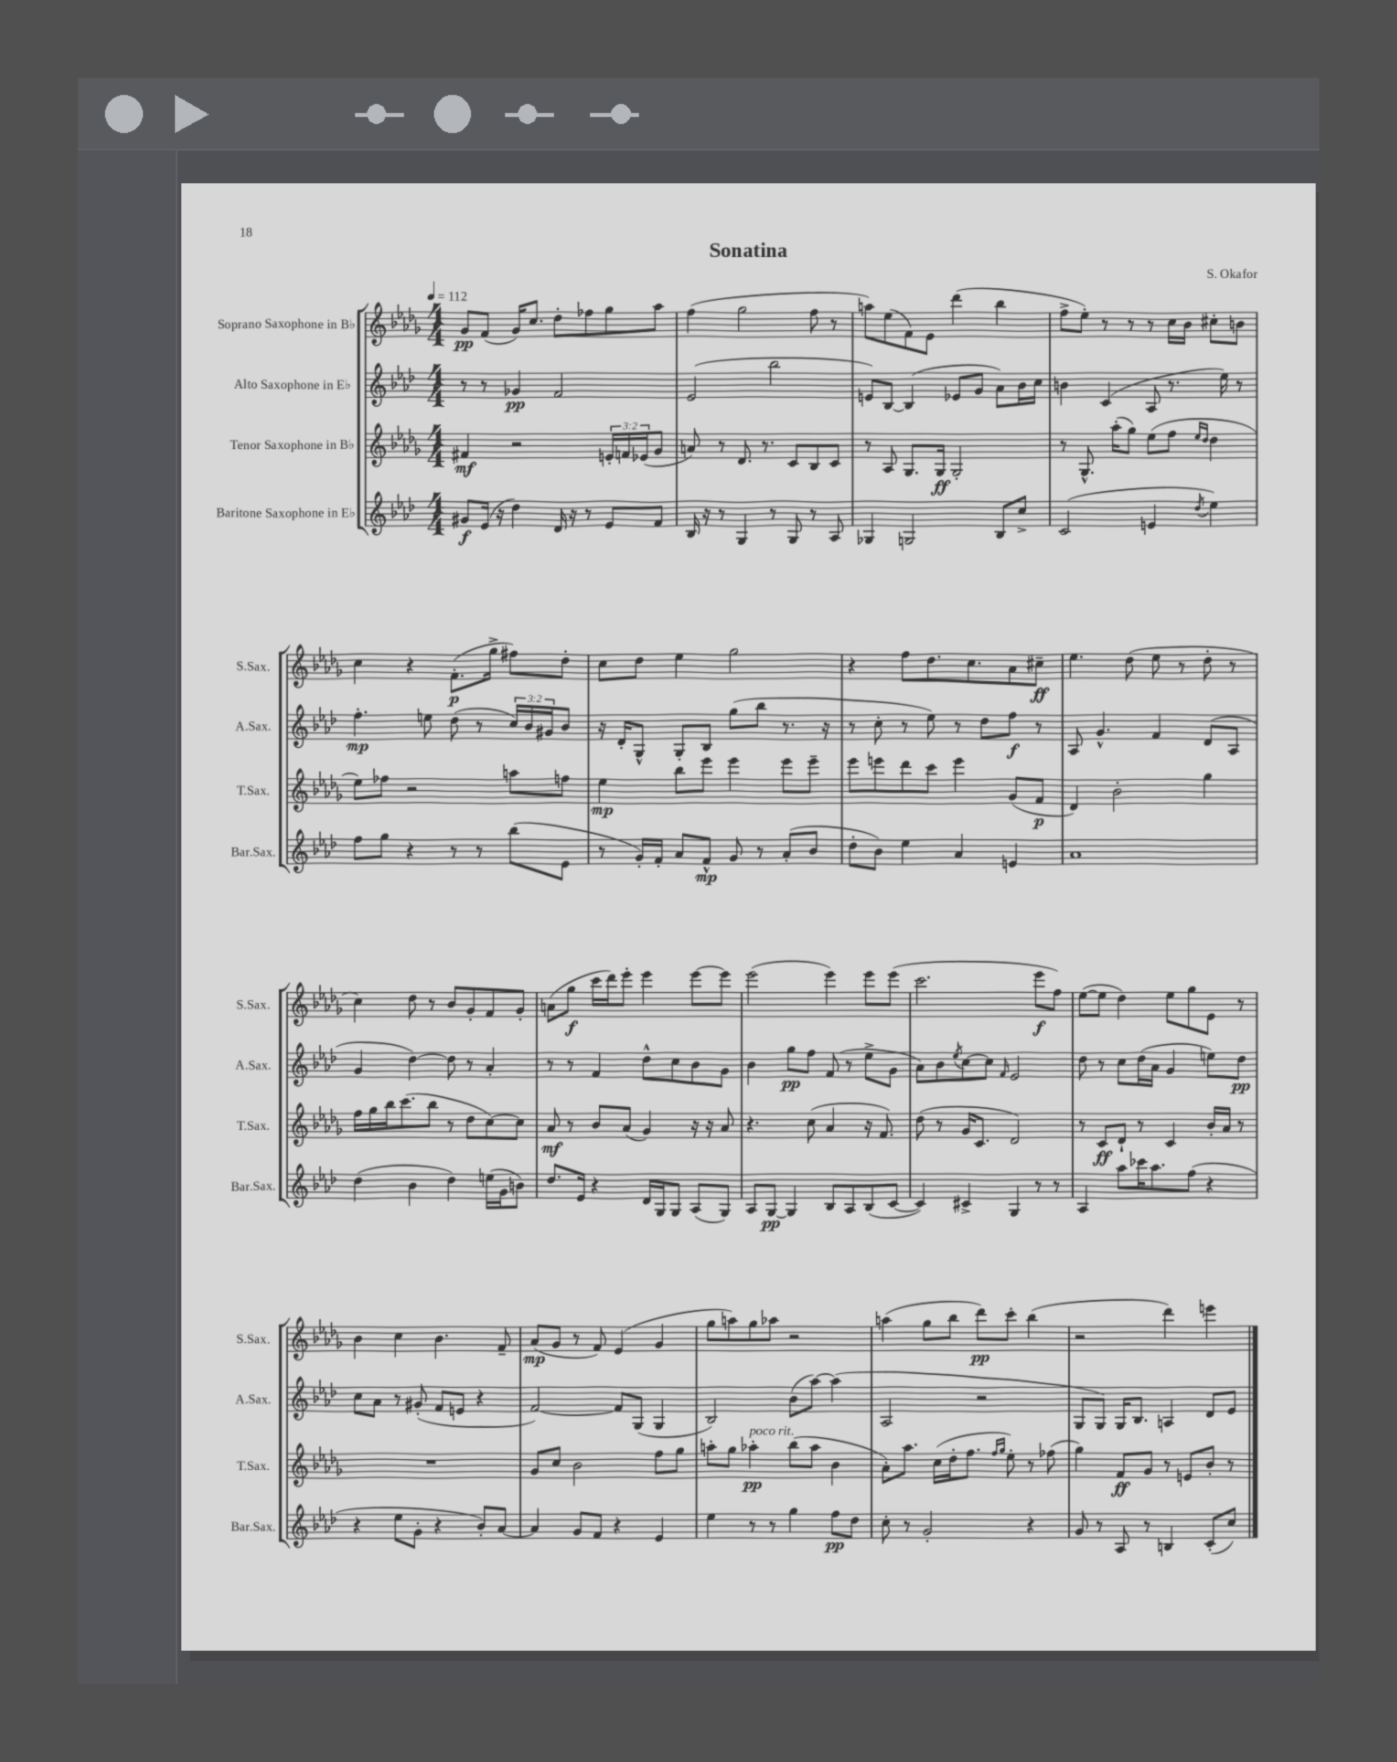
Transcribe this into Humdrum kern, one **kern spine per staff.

**kern	**kern	**kern	**kern
*staff4	*staff3	*staff2	*staff1
*clefG2	*clefG2	*clefG2	*clefG2
*k[b-e-a-d-]	*k[b-e-a-d-g-]	*k[b-e-a-d-]	*k[b-e-a-d-g-]
*M4/4	*M4/4	*M4/4	*M4/4
*MM112	*MM112	*MM112	*MM112
8g#	4f#	8r	8g-
(16e-	.	8r	(8f
16r	.	.	.
4dd-)	2r	4g-	16g-)
.	.	.	8.cc
16d-	.	2f	8dd-'
16r	.	.	.
8r	.	.	8ff-
8e-	24e'	.	8gg-
.	24f	.	.
.	(24e-	.	.
8f	8g-	.	8aa-
=	=	=	=
16B-	8a)	(2e-	(4ff
16r	.	.	.
8r	8r	.	.
4G	8.d-	.	2gg-
.	8.r	.	.
8r	.	2bb-	.
8G	8c	.	.
8r	8B-	.	8ff
8A-	8c	.	8r
=	=	=	=
4G-	8r	8e)	8aa)
.	8A-	[8B-	(8ee-
2G	8.G-	(4B-]	8f)
.	.	.	8e-
.	16G-	.	.
.	2G-'	8e-	(4ddd-
.	.	8g	.
8B-	.	8a-)	4bb-
8cc^	.	16b-	.
.	.	16cc	.
=	=	=	=
(2c	8r	4b	8ff^
.	8.G-^^	.	8ee-')
.	.	(4c	8r
.	(16aa-'	.	.
.	8gg-)	.	8r
4e	(8ee-	8A-	8r
.	8ff	8.r	16cc
.	.	.	16b-
.	16qqee-	.	.
8qdd-	16qqdd-	.	.
4ee-)	4dd-	.	8cc#'
.	.	16ee-)	.
.	.	8r	8b
=	=	=	=
8ff	8ee-)	4.ff'	4cc
8gg	8ff-	.	.
4r	2r	.	4r
.	.	8ee	.
8r	.	(8dd-	(8.f'
8r	.	8r	.
.	.	.	16gg-^
(8bb-	8aa	24cc)	8ff#)
.	.	24b-	.
.	.	24g#	.
8e-	8ff	8b-	8dd-'
=	=	=	=
8r	4ee-	16r	8cc
.	.	16d-'	.
16g')	.	8G^^	8dd-
16f'	.	.	.
8a-	8bb-	8G'	4ee-
8f^^	8eee-	8B-	.
8g	4eee-	(8gg	2gg-
8r	.	8bb-	.
(8a-'	8eee-	8.r	.
8b-	8eee-~	.	.
.	.	16r	.
=	=	=	=
8dd-'	8eee-	8r	4r
8b-)	8eee	8cc'	.
4ee-	8ddd-	8r	8ff
.	8ccc	8ee-)	8.dd-
4a-	4eee	8r	.
.	.	.	8.cc
.	.	8dd-	.
4e	(8g-	8ff	8a-
.	8f	8r	8cc#~
=	=	=	=
1a-	4d-)	8A-	4.ee-
.	.	4.g^^	.
.	2b-'	.	.
.	.	.	(8dd-
.	.	4f	8ee-
.	.	.	8r
.	4gg-	(8d-	8dd-'
.	.	8A-	8r
=	=	=	=
(4dd-	16ff	4g	4cc)
.	16gg-	.	.
.	16bb-	.	.
.	(8.ccc	.	.
4b-	.	[4dd-)	8dd-
.	8bb-	.	8r
4dd-)	8r	8dd-]	8b-
.	8dd-	8r	8g-'
(16ee	[8cc)	4a-'	8f
16g	.	.	.
8b)	8cc]	.	8g-'
=	=	=	=
8.dd-	8a-	8r	(8a
.	8r	8r	8gg-
16e-	.	.	.
4r	8b-	4f	16ccc
.	.	.	16ddd-)
.	(8a-	.	8eee-'
16d-	4g-)	8dd-^^	4eee-
16G	.	.	.
8G	.	8cc	.
(8A-	16r	8b-	[8eee-
.	16r	.	.
8G)	8a-	8g	8eee-]
=	=	=	=
8A-	4.r	4b-	(2eee-
[8G	.	.	.
4G]	.	8gg	.
.	(8cc	8ff	.
8B-	4a-	(8f	4eee-)
8A-	.	8r	.
(8B-	16r	8ee-^	8eee-
.	8.f)	.	.
[8c	.	8g	(8eee-
=	=	=	=
4c])	(8dd-	8a-)	2.ccc
.	8r	8b-	.
.	.	8qee-	.
4c#^	16g-	[8cc	.
.	8.c	.	.
.	.	8cc]	.
.	.	16qqf	.
4G	2d-)	2e-	.
8r	.	.	8eee-
8r	.	.	8ff)
=	=	=	=
4A-	8r	8dd-	([8ee-
.	8c	8r	8ee-]
8aa-	8d-`	8cc	4dd-)
16ccc-	8r	(16dd-	.
8.aa-	.	16a-	.
.	4c	4g	8ee-
(8ff	.	.	8gg-
4r	16b-'	8ee)	8e-
.	16a-	.	.
.	8r	8dd-	8r
=	=	=	=
4r	1r	8cc	4b-
.	.	8a-	.
8ee-	.	8r	4cc
8g'	.	(8g#'	.
4r	.	8f	4.b-
.	.	8e	.
8b-')	.	4r	.
[8a-	.	.	8f~
=	=	=	=
4a-]	8g-	[2f)	(8a-
.	8cc	.	8g-
8g	2b-	.	8r
8f	.	.	8f)
4r	.	8f]	(4e-
.	.	(8G	.
4e-	8ff	4G	4g-
.	8gg-	.	.
=	=	=	=
4ee-	8aa'	2B-)	8gg-
.	8gg-	.	8aa)
8r	4aa-'	.	8gg-
8r	.	.	8aa-
4gg	(8bb-	(8b-	2r
.	8aa-	[8aa-)	.
8ff	4b-	(4aa-]	.
8dd-	.	.	.
=	=	=	=
8cc'	8a-')	2A-	(4aa
8r	8.aa-	.	.
2g'	.	.	8gg-
.	(16cc	.	.
.	16dd-'	.	8bb-
.	8.ff	.	.
.	.	2r	8ddd-)
.	16qqff	.	.
.	16qqgg-	.	.
.	8ee-')	.	8ccc'
4r	8r	.	(4bb-
.	(8ff-	.	.
=	=	=	=
8g	4gg-)	8G	2r
8r	.	8G)	.
8A-	8f	16G	.
.	.	8.B-	.
8r	8g-	.	.
4B	8r	4A	4ddd-)
.	8e	.	.
(8c'	8b-'	8d-	4eee
8cc)	8r	8e-	.
==	==	==	==
*-	*-	*-	*-
